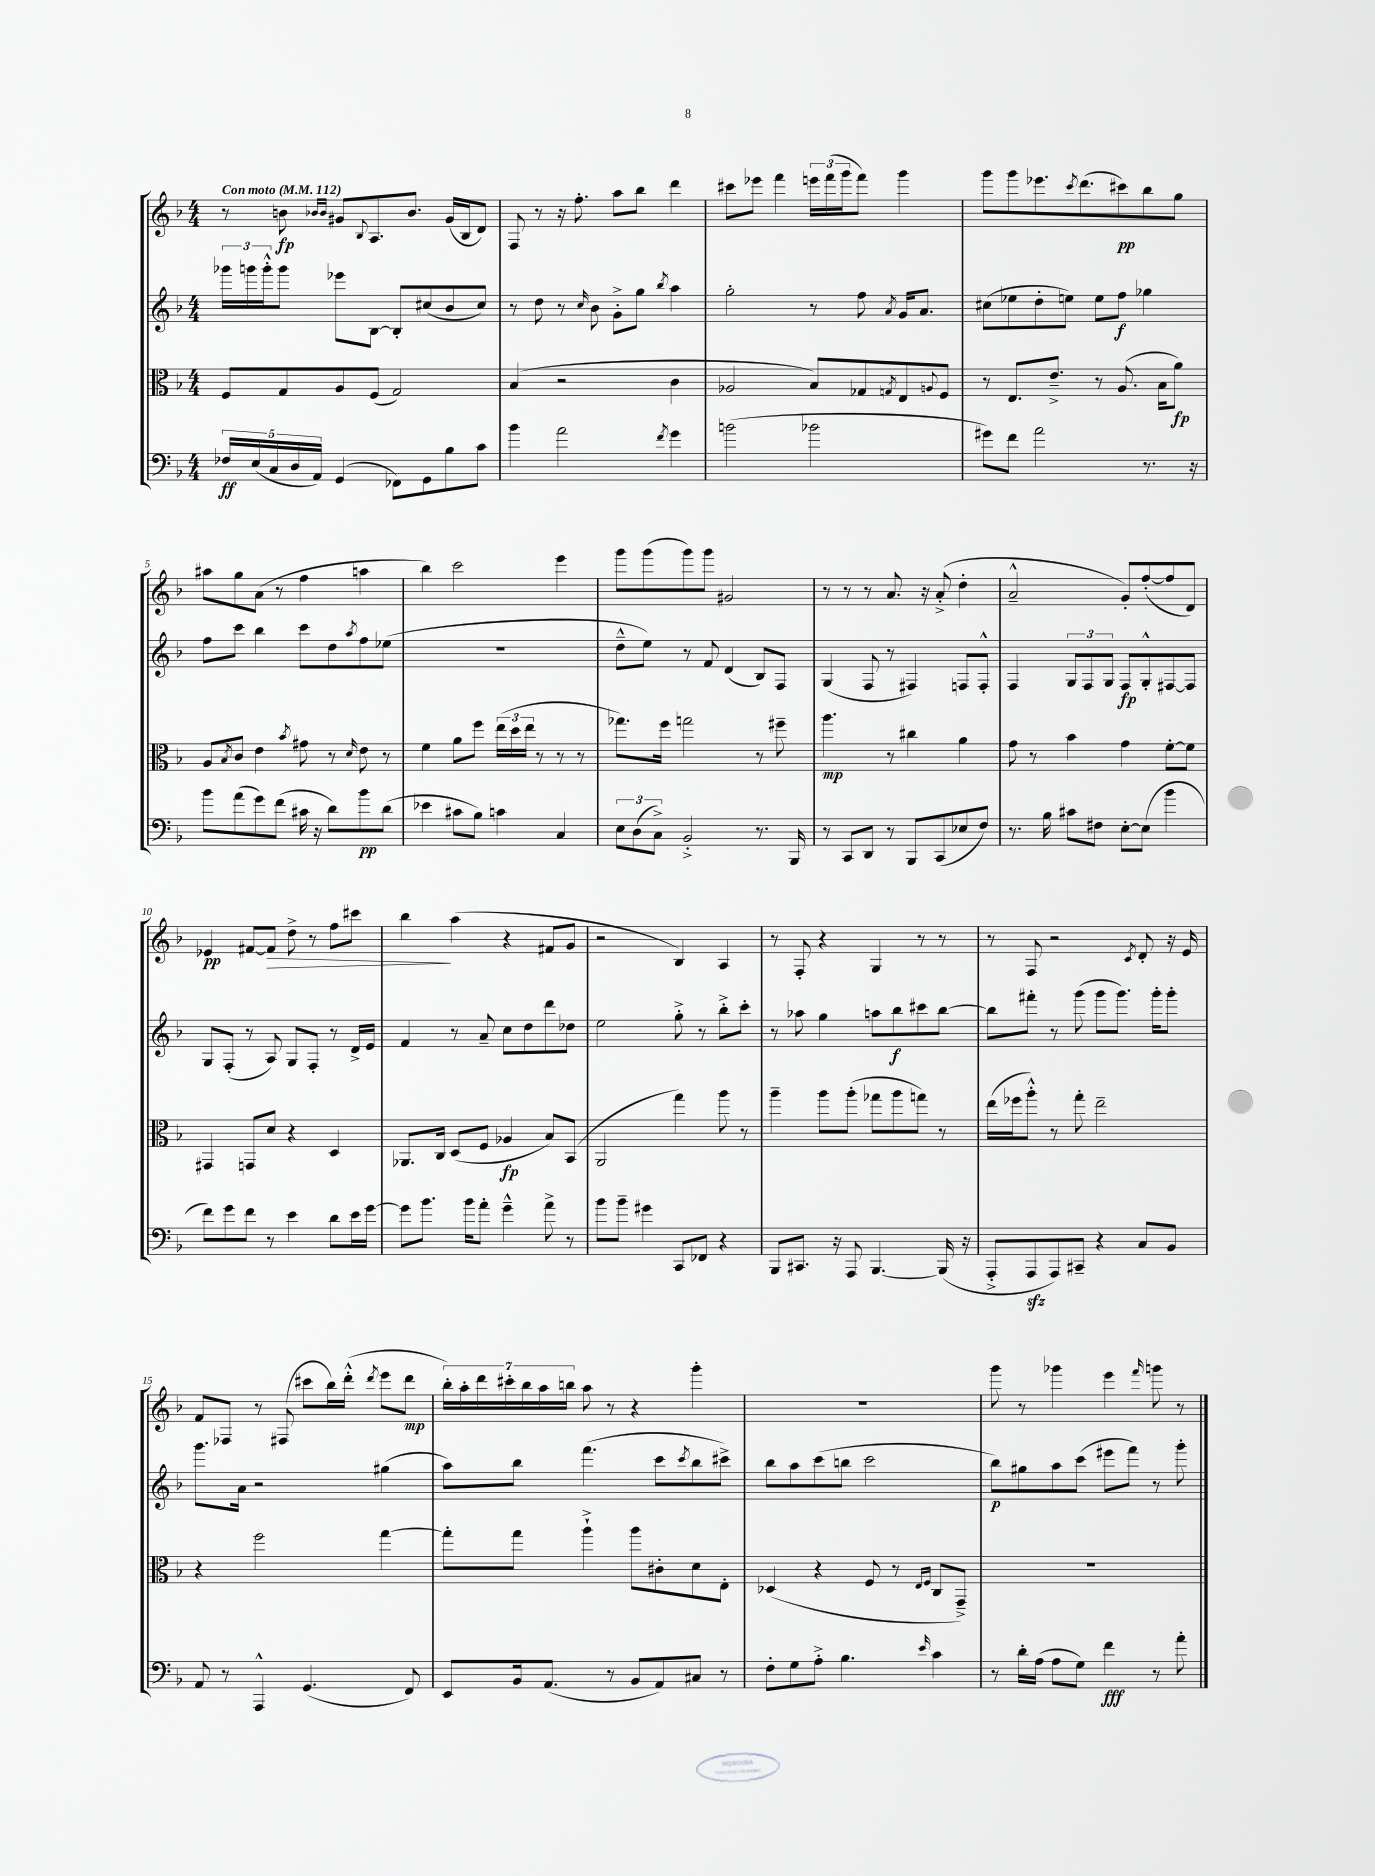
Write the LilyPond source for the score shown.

<<
\new StaffGroup <<
\new Staff = "s0" {
    \clef treble \key f \major \numericTimeSignature \time 4/4 \tempo "Con moto" 4 = 112
    r8 b'8\fp \grace { bes'16 bes'16 } gis'8 \appoggiatura { bes8 } a8. bes'8. gis'16( bes16 d'8) |
    f8 r8 r16 f''8.-. a''8 bes''8 d'''4 |
    cis'''8 ees'''8 f'''4 \tuplet 3/2 { e'''16 f'''16( g'''16 } f'''8) g'''4 |
    g'''8 g'''8 ees'''8. \acciaccatura { c'''8 } d'''8.( cis'''8\pp) bes''8 g''8 |
    ais''8 g''8 a'8( r8 f''4 a''4 |
    bes''4) c'''2 e'''4 |
    g'''8 g'''8( g'''8) g'''8 gis'2 |
    r8 r8 r8 a'8. r16 a'8-.->( d''4-. |
    a'2---^ g'8-.) f''8~-.( f''8 d'8) |
    ees'4\pp fis'8~ fis'8\> d''8-> r8 f''8 cis'''8 |
    bes''4\! a''4( r4 fis'8 g'8 |
    r2 bes4) a4 |
    r8 f8-. r4 g4 r8 r8 |
    r8 f8 r2 \acciaccatura { c'8 } d'8-. r16 e'16 |
    f'8 fes8 r8 fis8( cis'''8 bes''16) d'''16-.-^( \acciaccatura { d'''8 } e'''8 d'''8\mp |
    \tuplet 7/4 { bes''16-.) a''16-. d'''16 cis'''16-. bes''16 a''16 b''16 } a''8 r8 r4 g'''4-. |
    R1 |
    g'''8 r8 ges'''4 e'''4 \grace { f'''16 } g'''8 r8 \bar "|." |
}
\new Staff = "s1" {
    \clef treble \key f \major \numericTimeSignature \time 4/4
    \tuplet 3/2 { ges'''16 g'''16 g'''16-.-^ } g'''8 ees'''8 bes8~ bes8-. cis''8( bes'8 cis''8) |
    r8 d''8 r8 \grace { c''16 } bes'8 g'8-.-> g''8 \acciaccatura { bes''8 } a''4 |
    g''2-. r8 f''8 \acciaccatura { a'8 } g'16 a'8. |
    cis''8( ees''8 d''8-. e''8) e''8 f''8\f ges''4 |
    f''8 c'''8 bes''4 c'''8 d''8 \acciaccatura { a''8 } f''8 ees''8( |
    R1 |
    d''8---^ e''8) r8 f'8 d'4( bes8) f8 |
    g4( f8 r8 fis4) f8 f8-.-^ |
    f4 \tuplet 3/2 { g8 f8 g8 } f8\fp g8-.-^ fis8~ fis8 |
    g8 f8-.( r8 a8) g8 f8-. r8 d'16-> e'16 |
    f'4 r8 a'8-- c''8 d''8 d'''8 des''8 |
    e''2 g''8-.-> r8 bes''8-.-> c'''8-. |
    r8 aes''8 g''4 a''8 bes''8\f cis'''8 bes''8~ |
    bes''8 fis'''8-. r8 g'''8( g'''8 g'''8.) g'''16-. g'''8-. |
    g'''8. a'16 r2 gis''4( |
    a''8) bes''8 f'''4.( c'''8 \acciaccatura { c'''8 } bes''8 cis'''8->) |
    bes''8 a''8 c'''8( b''8 c'''2 |
    bes''8\p) gis''8 a''8 c'''8( eis'''8 f'''8) r8 g'''8-. \bar "|." |
}
\new Staff = "s2" {
    \clef alto \key f \major \numericTimeSignature \time 4/4
    f8 g8 a8 f8( g2) |
    bes4( r2 c'4 |
    aes2 bes8) ges8 \acciaccatura { g8 } e8 \appoggiatura { a8 } f8 |
    r8 e8. e'8.---> r8 a8.( bes16 a'8\fp) |
    a8 \acciaccatura { bes8 } c'8 e'4 \acciaccatura { bes'8 } gis'8 r8 \grace { d'16 } e'8 r8 |
    f'4 a'8 f''8 \tuplet 3/2 { e''16( d''16 e''16 } r8 r8 r8 |
    ges''8.) f''16 g''2 r8 fis''8-- |
    a''4.\mp r8 cis''4 a'4 |
    g'8 r8 bes'4 g'4 f'8~-. f'8 |
    gis,4 g,8 d'8 r4 d4 |
    aes,8. c16 d8( f8 aes4\fp bes8) bes,8( |
    a,2 g''4) a''8 r8 |
    a''4-- a''8 a''8-.( ges''8 a''8 g''8) r8 |
    e''16( fes''16 a''8-.-^) r8 g''8-. e''2-- |
    r4 f''2 g''4~ |
    g''8-. g''8 a''4-!-> a''8 cis'8-. d'8 e8-. |
    des4( r4 f8 r8 \grace { e16 f16 } c8 g,8--->) |
    R1 \bar "|." |
}
\new Staff = "s3" {
    \clef bass \key f \major \numericTimeSignature \time 4/4
    \tuplet 5/4 { fes16\ff e16( c16 d16 a,16) } g,4( fes,8) g,8 bes8 c'8 |
    bes'4 a'2 \acciaccatura { f'8 } g'4 |
    b'2( bes'2 |
    gis'8) f'8 a'2 r8. r16 |
    bes'8 a'8( g'8) f'8( cis'16 r16 d'8) bes'8\pp d'8( |
    ees'4 cis'8 bes8) c'4 c4 |
    \tuplet 3/2 { e8 d8( c8->) } bes,2-.-> r8. bes,,16 |
    r8 c,8 d,8 r8 bes,,8 c,8( ees8 f8) |
    r8. bes16 cis'8 fis8 e8~-. e8( bes'4 |
    f'8) g'8 f'8 r8 e'4 d'8 e'16 g'16~ |
    g'8 bes'8. bes'16 a'8-. g'4---^ a'8-> r8 |
    bes'8 bes'8-- gis'4 c,8 fes,8 r4 |
    bes,,8 cis,8. r16 a,,8 bes,,4.~ bes,,16( r16 |
    a,,8-.-> a,,8\sfz a,,8) cis,8-- r4 c8 bes,8 |
    a,8 r8 a,,4-^ g,4.( f,8) |
    e,8 bes,16 a,8.( r8 bes,8 a,8) cis8 r8 |
    f8-. g8 a8-.-> bes4. \grace { e'16 } c'4 |
    r8 d'16-. a16( a8 g8) f'4\fff r8 a'8-. \bar "|." |
}
>>
>>
